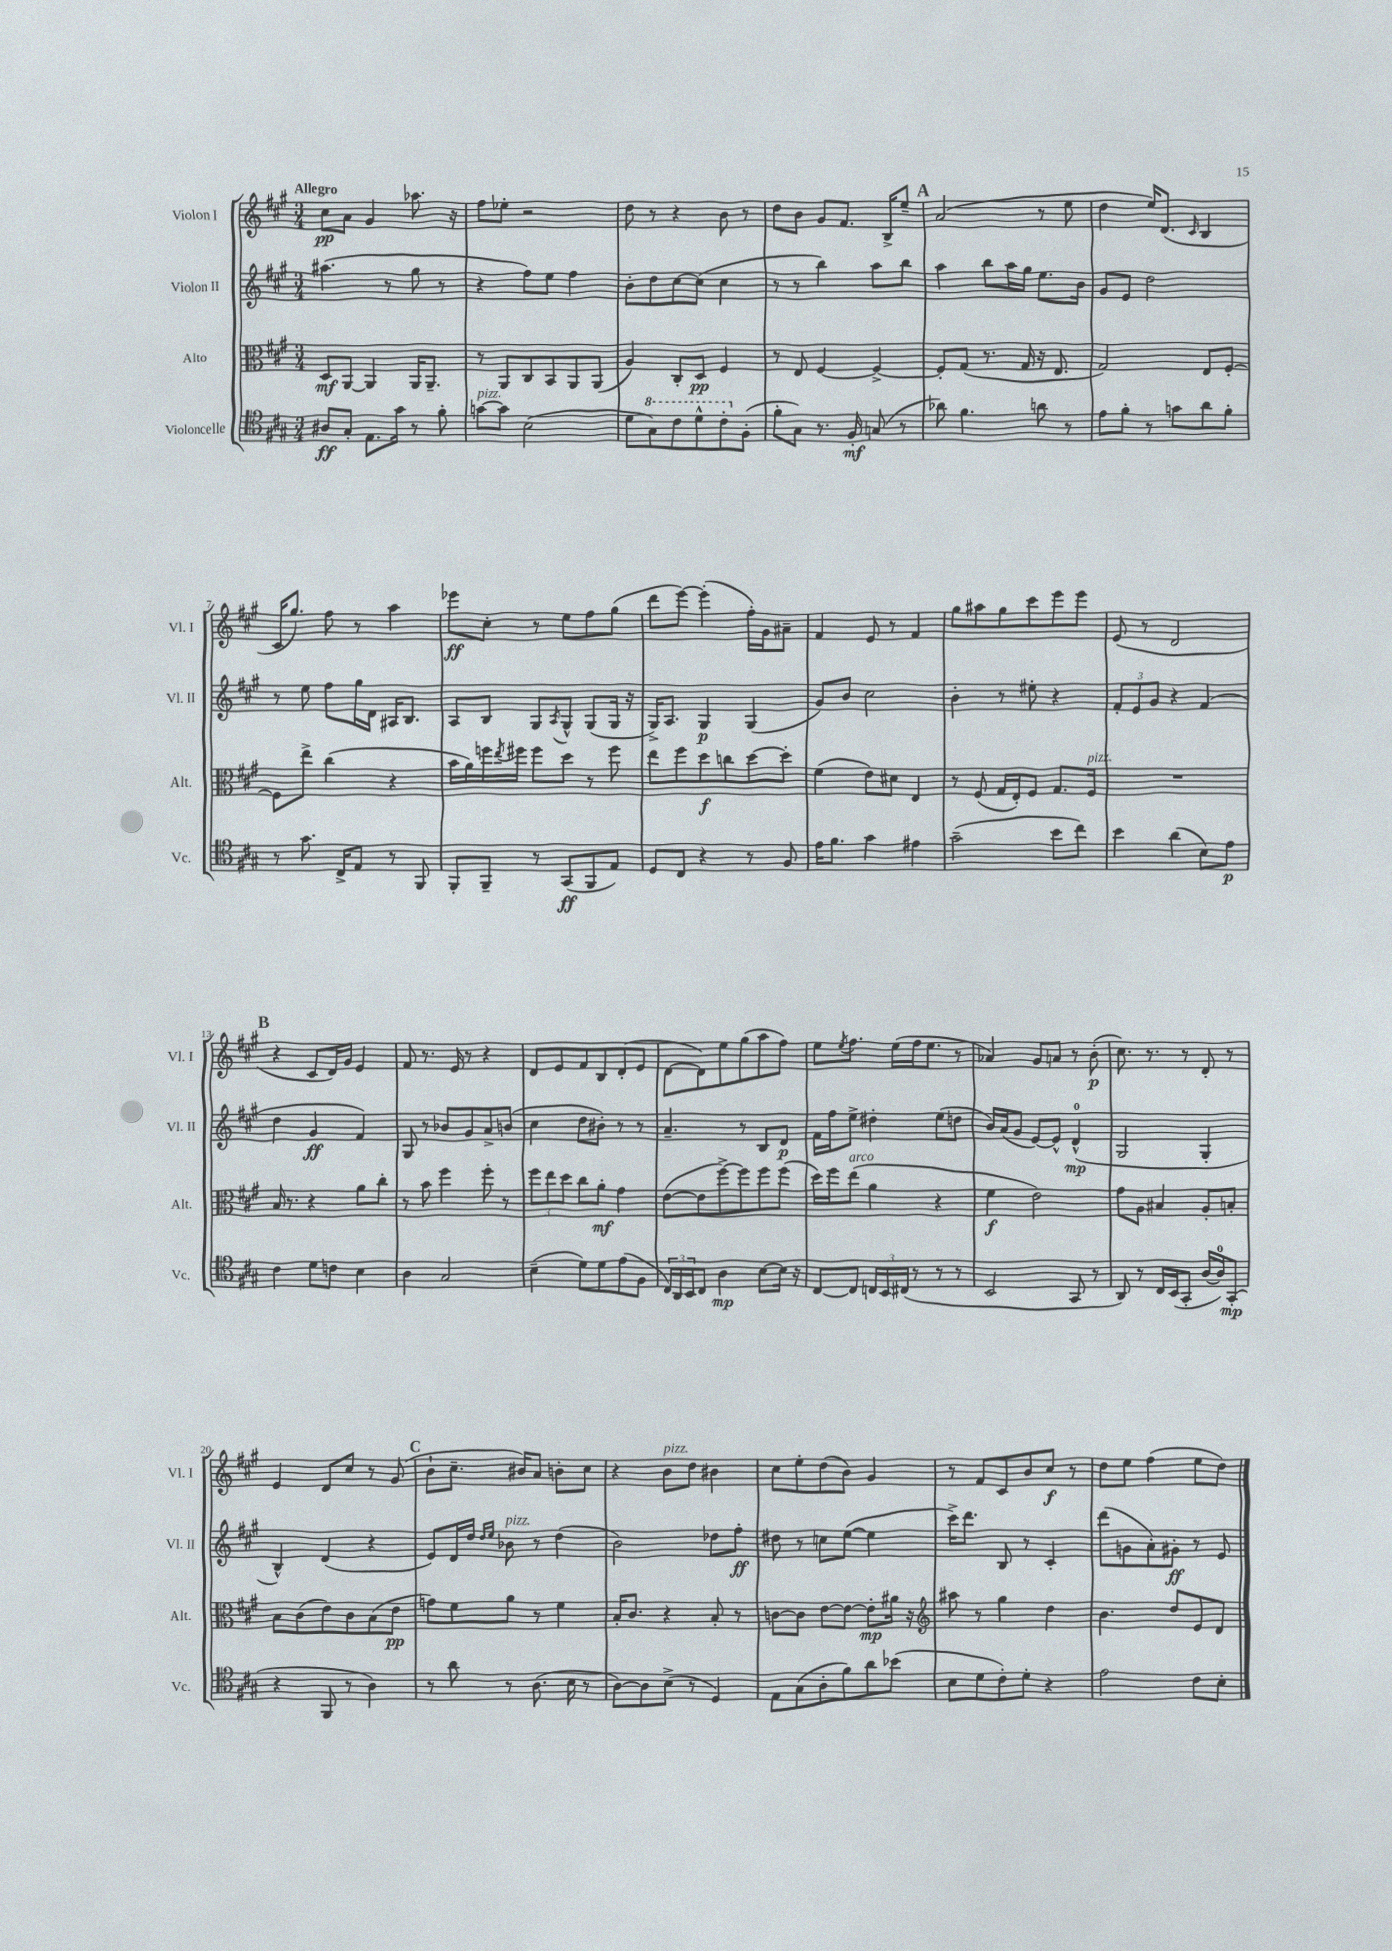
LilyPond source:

<<
\new StaffGroup <<
\new Staff = "s0" \with { instrumentName = "Violon I" shortInstrumentName = "Vl. I" } {
    \clef treble \key a \major \numericTimeSignature \time 3/4 \tempo "Allegro"
    cis''8\pp a'8 gis'4 aes''8. r16 |
    fis''8 ees''8-. r2 |
    d''8 r8 r4 b'8 r8 |
    d''8 b'8 gis'8 fis'8. b16-> e''8-- |
    \mark \markup { \bold "A" } a'2( r8 e''8 |
    d''4 e''16) d'8.( \grace { cis'16 } b4 |
    cis'16 gis''8.) fis''8 r8 a''4 |
    ees'''8\ff cis''8-. r8 e''8 fis''8 gis''8( |
    d'''8 e'''8~) e'''4-.( fis''16-.) gis'16 ais'8-- |
    fis'4 e'8 r8 fis'4 |
    gis''8 ais''8 gis''8 cis'''8 e'''8 e'''8 |
    e'8( r8 d'2 |
    \mark \markup { \bold "B" } r4 cis'8 d'16) gis'16 e'4 |
    fis'8 r8. e'16 r8 r4 |
    d'8 e'8 fis'8 b8 d'8-.( e'8 |
    d'8~ d'8) e''8 gis''8( a''8 fis''8) |
    e''8 \acciaccatura { e''8 } fis''8. e''16( fis''16 e''8. r8 |
    aes'4) gis'8 a'8 r8 b'8-.\p( |
    cis''8.) r8. r8 d'8-. r8 |
    e'4 d'8 cis''8 r8 gis'8( |
    \mark \markup { \bold "C" } b'8-! cis''8.-- bis'16) a'8 b'8-. cis''8 |
    r4 b'8^\markup { \italic "pizz." } d''8 bis'4 |
    cis''8 e''8-. d''8( b'8) gis'4 |
    r8 fis'8 cis'8 b'8 cis''8\f r8 |
    d''8 e''8 fis''4( e''8 d''8) \bar "|." |
}
\new Staff = "s1" \with { instrumentName = "Violon II" shortInstrumentName = "Vl. II" } {
    \clef treble \key a \major \numericTimeSignature \time 3/4
    ais''4.( r8 gis''8 r8 |
    r4 fis''8) e''8 fis''4 |
    b'8-. d''8 cis''8~ cis''8( cis''4 |
    r8 r8 b''4) a''8 b''8 |
    \mark \markup { \bold "A" } a''4 b''8 a''16 gis''16 e''8. b'16 |
    gis'8 e'8 d''2 |
    r8 e''8 fis''8 gis''16 d'16 ais16 b8. |
    a8 b8 gis8 \acciaccatura { a8 } gis8-^ gis8( gis16 r16 |
    gis16->) a8. gis4\p gis4( |
    gis'8) b'8 cis''2 |
    b'4-. r8 eis''8-. r4 |
    \tuplet 3/2 { fis'8-. e'8 gis'8 } r4 fis'4( |
    \mark \markup { \bold "B" } d''4 gis'4\ff fis'4) |
    gis8 r8 bes'8 gis'8 a'8-> b'8( |
    cis''4 d''8 bis'8-.) r8 r8 |
    a'4.-- r8 b8 d'8\p |
    fis'16 fis''16 e''8-> dis''4-. e''8( d''8 |
    b'16) a'16( gis'8 e'8~) e'8-^ d'4-0-^\mp( |
    gis2 gis4-. |
    b4-^) d'4( r4 |
    \mark \markup { \bold "C" } e'8) d'16 d''16 \grace { d''16 e''16 } bes'8^\markup { \italic "pizz." } r8 d''4( |
    b'2) des''8 fis''8-.\ff |
    dis''8 r8 c''8 e''8~( e''4 |
    cis'''16->) d'''8. b8 r8 cis'4-. |
    d'''8( g'8 a'8-.) gis'8-.\ff r8 e'8 \bar "|." |
}
\new Staff = "s2" \with { instrumentName = "Alto" shortInstrumentName = "Alt." } {
    \clef alto \key a \major \numericTimeSignature \time 3/4
    d8\mf a,8~ a,4 a,16 a,8.-- |
    r8 a,8 cis8 b,8 a,8 a,8( |
    a4) cis8-. d8\pp fis4 |
    r8 e8 fis4~ fis4~-> |
    \mark \markup { \bold "A" } fis8-. gis8( r8. gis16 r16 e8. |
    gis2) e8 fis8~-. |
    fis8 e''8-> cis''4( r4 |
    b'16 a'16) f''16 \acciaccatura { e''8 } fis''16 fis''8 d''8 r8 fis''8 |
    e''8 fis''8 d''8\f c''8 d''8~ d''8-. |
    fis'4( e'8) dis'8 e4 |
    r8 fis8( gis16 e16-.) fis8 gis8. fis16^\markup { \italic "pizz." } |
    R2. |
    \mark \markup { \bold "B" } b16 r8. r4 a'8 cis''8-. |
    r8 b'8 fis''4 fis''8-. r8 |
    \tuplet 3/2 { fis''8 e''8 d''8 } cis''8 a'8-.\mf gis'4 |
    e'8~( e'8 fis''8~->) fis''8 fis''8 fis''8( |
    d''16) fis''16 e''8^\markup { \italic "arco" }( a'4 r4 |
    fis'4\f e'2) |
    gis'8 a8 bis4 a8-. b8-. |
    b8 cis'8( e'8) cis'8 b8( e'8\pp |
    \mark \markup { \bold "C" } g'8) fis'8 a'8 r8 fis'4 |
    b16-. cis'8. r4 b8-. r8 |
    c'8~ c'8 e'8~ e'8~ e'8-.\mp ais'16 r16 |
    \clef treble ais''8 r8 gis''4 d''4 |
    b'4. d''8 e'8 d'8 \bar "|." |
}
\new Staff = "s3" \with { instrumentName = "Violoncelle" shortInstrumentName = "Vc." } {
    \clef tenor \key a \major \numericTimeSignature \time 3/4
    ais8\ff gis8-. e8. gis'16 r8 fis'8-. |
    g'8~^\markup { \italic "pizz." } g'8 b2( |
    d'8 \ottava #1 gis'8) cis''8 d''8-^ cis''8-. \ottava #0 fis8-.( |
    fis'8-. gis8) r8. fis16-.\mf g8( r8 |
    \mark \markup { \bold "A" } aes'8) fis'4. a'8 r8 |
    e'8 fis'8-. r8 g'8 a'8 fis'8-. |
    r8 gis'8. cis16-> e8 r8 fis,8 |
    fis,8-. fis,8-- r8 gis,8\ff( fis,8 e8) |
    d8 cis8 r4 r8 fis8 |
    e'16 fis'8. gis'4 eis'4 |
    gis'2--( b'8 cis''8) |
    b'4 a'4( b8) e'8\p |
    \mark \markup { \bold "B" } cis'4 d'8 c'8 b4 |
    a4 gis2 |
    b4--( d'8) d'8 e'8( fis8 |
    \tuplet 3/2 { cis16) a,16 b,16 } cis8 a4\mp b8~ b16 r16 |
    cis8~ cis8 \tuplet 3/2 { c16 b,16 cis16( } r8 r8 r8 |
    b,2 gis,8 r8 |
    a,8) r8 cis16 b,16( gis,8-. a16~ a16-0) gis,8-.\mp( |
    r4 fis,8 r8 a4) |
    \mark \markup { \bold "C" } r8 a'8 r8 a8.( b16 r8 |
    a8~) a8 b8->( r8 d4) |
    e8 gis8( a8-. fis'8) a'8 bes'8( |
    b8 d'8 cis'8-.) d'8-. r4 |
    e'2 cis'8 b8-. \bar "|." |
}
>>
>>
